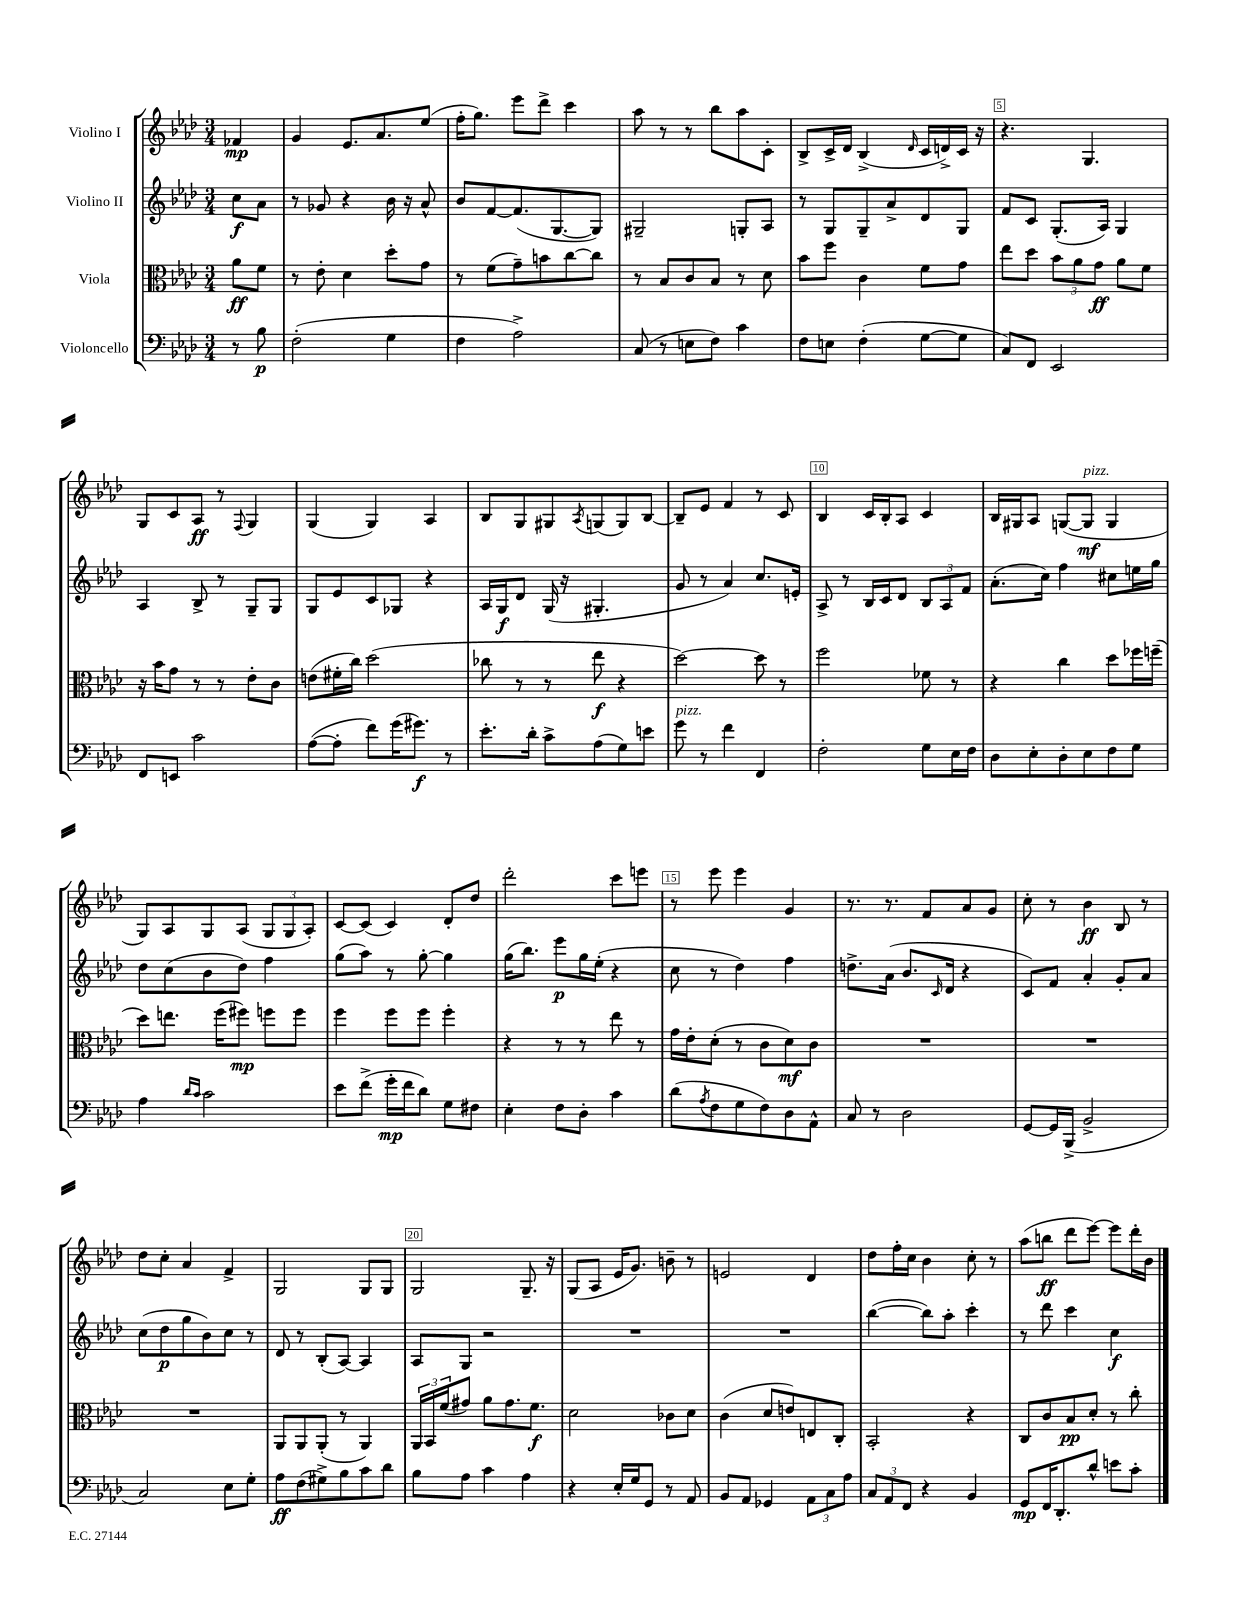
<<
\new StaffGroup <<
\new Staff = "s0" \with { instrumentName = "Violino I" } {
    \clef treble \key aes \major \numericTimeSignature \time 3/4 \partial 4
    fes'4\mp |
    g'4 ees'8. aes'8. ees''8( |
    f''16-. g''8.) ees'''8 des'''8-> c'''4 |
    aes''8 r8 r8 bes''8 aes''8 c'8-. |
    bes8-> c'16-> des'16 bes4->( \grace { des'16 } c'16 d'16->) c'16 r16 |
    r4. g4. |
    g8 c'8 aes8\ff r8 \appoggiatura { f8 } g4 |
    g4( g4) aes4 |
    bes8 g8 gis8 \acciaccatura { aes8 } g8( g8) bes8~ |
    bes8-- ees'8 f'4 r8 c'8 |
    bes4 c'16 bes16-. aes8 c'4 |
    bes16 gis16 aes8 g8~( g8\mf^\markup { \italic "pizz." } g4 |
    g8) aes8 g8 aes8( \tuplet 3/2 { g8 g8 aes8-.) } |
    c'8~ c'8( c'4) des'8-. des''8 |
    des'''2-. c'''8 e'''8 |
    r8 ees'''8 ees'''4 g'4 |
    r8. r8. f'8 aes'8 g'8 |
    c''8-. r8 bes'4\ff bes8 r8 |
    des''8 c''8-. aes'4 f'4-> |
    g2 g8 g8 |
    g2 g8.-- r16 |
    g8( aes8 ees'16 g'8.) b'8-- r8 |
    e'2 des'4 |
    des''8 f''16-. c''16 bes'4 c''8-. r8 |
    aes''8( b''8\ff des'''8 ees'''8~) ees'''8 des'''16-. bes'16 \bar "|." |
}
\new Staff = "s1" \with { instrumentName = "Violino II" } {
    \clef treble \key aes \major \numericTimeSignature \time 3/4 \partial 4
    c''8\f aes'8 |
    r8 ges'8 r4 bes'16 r16 aes'8-^ |
    bes'8 f'8~ f'8.( g8.~ g8) |
    gis2-- g8-. aes8 |
    r8 g8 g8-- aes'8-> des'8 g8 |
    f'8 c'8 g8.-.( aes16) g4 |
    aes4 bes8-> r8 g8-- g8 |
    g8 ees'8 c'8 ges8 r4 |
    aes16 g16\f des'8 g16( r16 gis4.-. |
    g'8 r8 aes'4) c''8. e'16-. |
    aes8-> r8 bes16 c'16 des'8 \tuplet 3/2 { bes8 aes8 f'8 } |
    aes'8.-.( c''16) f''4 cis''8 e''16 g''16 |
    des''8 c''8( bes'8 des''8) f''4 |
    g''8( aes''8) r8 g''8~-. g''4 |
    g''16( bes''8.) ees'''8\p g''16 ees''16-.( r4 |
    c''8 r8 des''4) f''4 |
    d''8.-> aes'16( bes'8. \grace { c'16 } des'16 r4 |
    c'8) f'8 aes'4-. g'8-. aes'8 |
    c''8( des''8\p g''8 bes'8) c''8 r8 |
    des'8 r8 bes8-.( aes8~) aes4 |
    aes8 g8 r2 |
    R2. |
    R2. |
    bes''4~( bes''8) aes''8-. c'''4-. |
    r8 des'''8 c'''4 c''4\f \bar "|." |
}
\new Staff = "s2" \with { instrumentName = "Viola" } {
    \clef alto \key aes \major \numericTimeSignature \time 3/4 \partial 4
    aes'8\ff f'8 |
    r8 ees'8-. des'4 des''8-. g'8 |
    r8 f'8( g'8--) b'8 c''8~ c''8 |
    r8 bes8 c'8 bes8 r8 des'8 |
    bes'8 f''8 c'4 f'8 g'8 |
    ees''8 des''8 \tuplet 3/2 { bes'8 aes'8 g'8\ff } aes'8 f'8 |
    r16 bes'16 g'8 r8 r8 ees'8-. c'8 |
    e'8( fis'16-. c''16) des''2( |
    ces''8 r8 r8 ees''8\f r4 |
    des''2~) des''8 r8 |
    f''2 fes'8 r8 |
    r4 c''4 des''8 fes''16 f''16--( |
    des''8) e''8. f''16( fis''8\mp) f''8 f''8 |
    f''4 f''8 f''8 f''4-. |
    r4 r8 r8 ees''8 r8 |
    g'16 ees'16-. des'8-.( r8 c'8 des'8\mf) c'8 |
    R2. |
    R2. |
    R2. |
    aes,8 aes,8 aes,8-.( r8 aes,4) |
    \tuplet 3/2 { aes,16 bes,16 f'16( } gis'8) aes'8 gis'8. f'8.\f |
    des'2 ces'8 des'8 |
    c'4( des'8 e'8) e8 c8-. |
    bes,2-. r4 |
    c8 c'8 bes8\pp des'8-. r8 c''8-. \bar "|." |
}
\new Staff = "s3" \with { instrumentName = "Violoncello" } {
    \clef bass \key aes \major \numericTimeSignature \time 3/4 \partial 4
    r8 bes8\p |
    f2-.( g4 |
    f4 aes2->) |
    c8( r8 e8 f8) c'4 |
    f8 e8 f4-.( g8~ g8 |
    c8) f,8 ees,2 |
    f,8 e,8 c'2 |
    aes8~( aes8-. f'8) g'16( gis'8.\f) r8 |
    ees'8.-. des'16-. c'8-> aes8( g8) e'8 |
    g'8^\markup { \italic "pizz." } r8 f'4 f,4 |
    f2-. g8 ees16 f16 |
    des8 ees8-. des8-. ees8 f8 g8 |
    aes4 \grace { des'16 c'16 } c'2 |
    ees'8 f'8->( g'16-.\mp f'16 des'8) g8 fis8 |
    ees4-. f8 des8-. c'4 |
    des'8( \acciaccatura { aes8 } f8 g8 f8) des8 aes,8-^ |
    c8 r8 des2 |
    g,8~ g,16 bes,,16->( bes,2-> |
    c2) ees8 g8-. |
    aes8\ff f8( gis8->) bes8 c'8 des'8 |
    bes8 aes8 c'4 aes4 |
    r4 ees16-. g16 g,8 r8 aes,8 |
    bes,8 aes,8 ges,4 \tuplet 3/2 { aes,8 c8 aes8 } |
    \tuplet 3/2 { c8 aes,8 f,8 } r4 bes,4 |
    g,8\mp f,16 des,8.-. des'8-^ e'8 c'8-. \bar "|." |
}
>>
>>
\layout { \context { \Score \override BarNumber.break-visibility = ##(#f #t #t) barNumberVisibility = #(every-nth-bar-number-visible 5) \override BarNumber.stencil = #(make-stencil-boxer 0.1 0.3 ly:text-interface::print) } }
